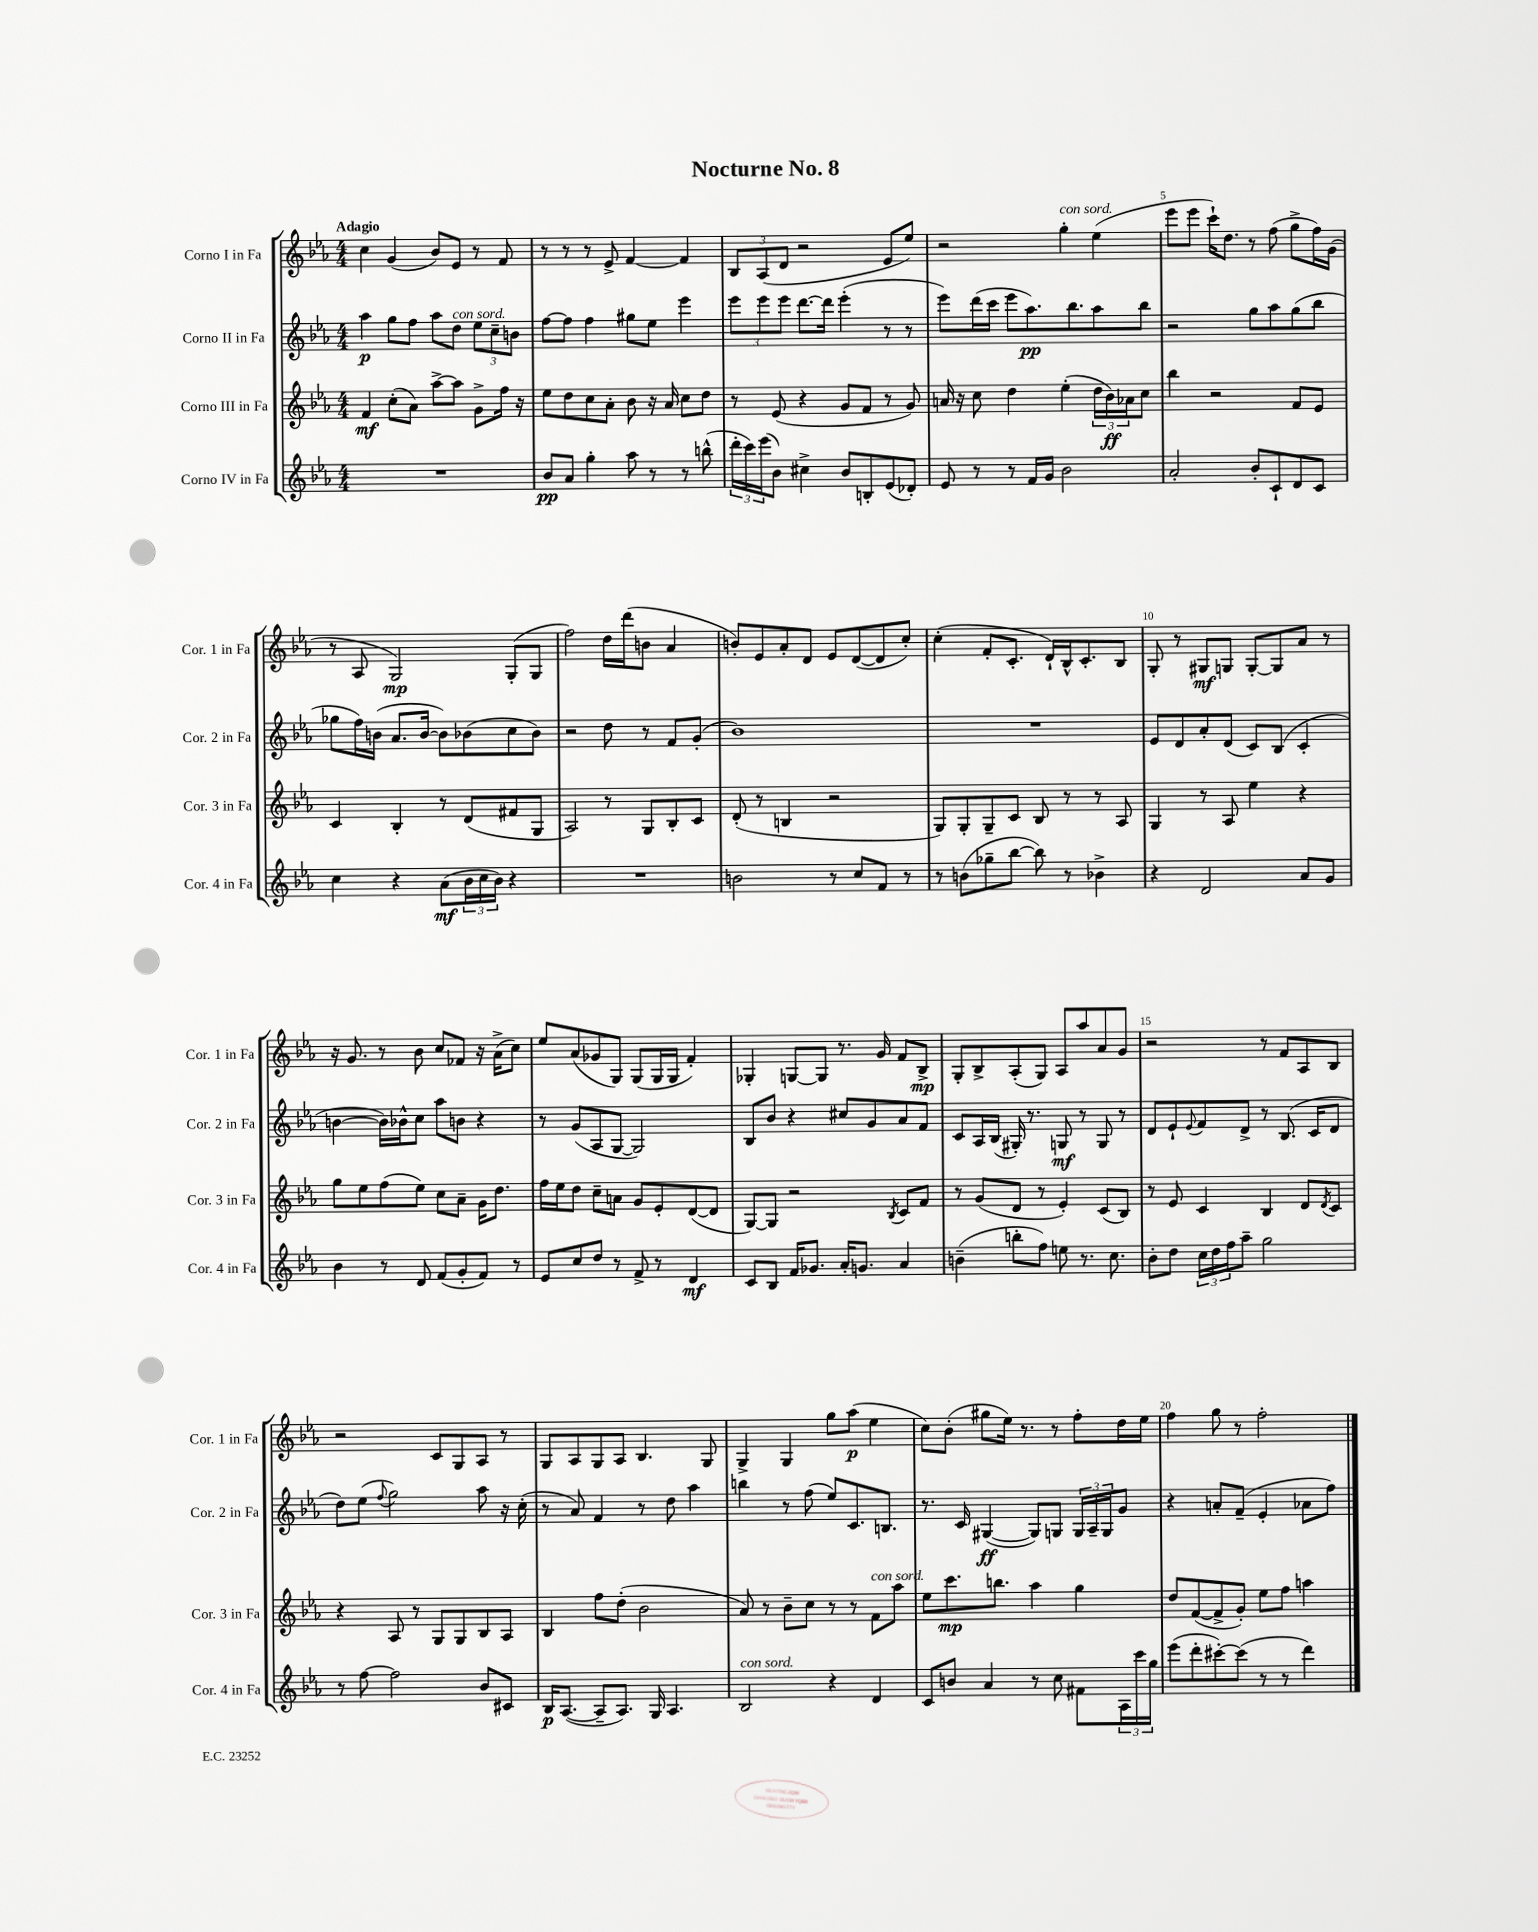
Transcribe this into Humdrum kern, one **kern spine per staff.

**kern	**kern	**kern	**kern
*staff4	*staff3	*staff2	*staff1
*clefG2	*clefG2	*clefG2	*clefG2
*k[b-e-a-]	*k[b-e-a-]	*k[b-e-a-]	*k[b-e-a-]
*M4/4	*M4/4	*M4/4	*M4/4
1r	4f	4aa-	4cc
.	(8cc'	8gg	(4g
.	8a-)	8ff	.
.	[8aa-^	8aa-	8b-)
.	8aa-]	8dd	8e-
.	8g^	12ee-	8r
.	.	12cc~	.
.	16ff	.	8f
.	.	12b	.
.	16r	.	.
=	=	=	=
8b-	8ee-	[8ff	8r
8a-	8dd	8ff]	8r
4gg'	8cc	4ff	8r
.	8a-'	.	8e-^
8aa-	8b-	8gg#	[4f
8r	16r	8ee-	.
.	16a-	.	.
8r	8cc	4eee-	4f]
(8bb^^	8dd	.	.
=	=	=	=
24ddd'	8r	12eee-	12B-
24ccc)	.	.	.
(24eee-	.	12eee-	(12A-
8b-)	(8e-	.	.
.	.	12eee-	12d
4cc#^	4r	[8.ddd	2r
.	.	16ddd]	.
8b-	8g	(4eee-'	.
8B'	8f	.	.
(8e-	8r	8r	8e-
8d-')	8g)	8r	8ee-)
=	=	=	=
8e-	16a	8eee-)	2r
.	16r	.	.
8r	8cc	(16ddd	.
.	.	16ccc	.
8r	4dd	8eee-	.
16f	.	8.aa-)	.
16g	.	.	.
2b-	(4ee-'	.	4gg'
.	.	8.bb-	.
.	24dd	8aa-	(4ee-
.	24b-)	.	.
.	24a-	.	.
.	8cc	8bb-	.
=	=	=	=
2a-'	4bb-	2r	8eee-
.	.	.	8eee-
.	2r	.	16ccc`)
.	.	.	8.dd
8b-'	.	8gg	8r
8c`	.	8aa-	(8ff
8d	8f	(8gg	8gg^
8c	8e-	8bb-	16ff)
.	.	.	(16g
=	=	=	=
4cc	4c	8gg-	8r
.	.	16ff)	8A-
.	.	(16b	.
4r	4B-'	8.a-	2G)
.	.	[16b	.
(8a-	8r	8b])	.
24b-	(8d	(8b-	.
24cc	.	.	.
24b-)	.	.	.
4r	8f#	8cc	(8G'
.	8G	8b-)	8G
=	=	=	=
1r	2A-)	2r	2ff)
.	8r	8dd	16dd
.	.	.	(16ddd
.	8G	8r	8b
.	8B-'	8f	4a-
.	8c	(8g'	.
=	=	=	=
2b	(8d'	1b-)	8b')
.	8r	.	8e-
.	4B	.	8a-'
.	.	.	8d
8r	2r	.	8e-
8cc	.	.	([8d
8f	.	.	8d]
8r	.	.	8cc')
=	=	=	=
8r	8G)	1r	(4cc'
(8b	8G'	.	.
8gg-~	8G~	.	8f'
[8bb-	8c	.	8.c'
8bb-])	8B-	.	.
.	.	.	16d`)
8r	8r	.	16B-^^
.	.	.	8.c'
4b-^	8r	.	.
.	8A-	.	8B-
=	=	=	=
4r	4G	8e-	8G'
.	.	8d	8r
2d	8r	8a-'	8G#
.	8A-	(8d	8G
.	4ee-	8c)	[8G'
.	.	(8B-	8G]
8a-	4r	4c'	8a-
8g	.	.	8r
=	=	=	=
4b-	8gg	[4b	16r
.	.	.	8.g
.	8ee-	.	.
8r	(8ff	16b])	8r
.	.	16b-^^	.
8d	8ee-)	8cc	8b-
(8f	8cc	8aa-	8cc
8g'	8a-~	8b	8f-
8f)	16g	4r	16r
.	8.dd	.	(16a-^
8r	.	.	8cc)
=	=	=	=
8e-	16ff	8r	8ee-
.	16ee-	.	.
8cc	8dd	(8g	(8a-
8dd	8cc~	8A-	8g-
8r	8a	[8G	8G)
8f^	8g	2G])	(8G
8r	8e-'	.	16G
.	.	.	16G
4d	([8d	.	4f')
.	8d]	.	.
=	=	=	=
8c	[8G)	8B-	4G-'
8B-	8G]	8b-	.
16f	2r	4r	[8G
8.g-	.	.	.
.	.	.	8G]
16a-'	.	8cc#	8.r
8.g	.	.	.
.	.	8g	.
.	.	.	16g
.	8qB-	.	.
4a-	8c	8a-	8f
.	8f	8f	8B-^
=	=	=	=
(4b~	8r	8c	8G'
.	(8g	16A-	8B-^
.	.	(16B-	.
8bb'	8d	16G#')	(8A-'
.	.	8.r	.
8ff)	8r	.	8G)
8ee	4e-')	8G	8A-
8.r	.	8r	8aa-
.	(8c	8G	8a-
8.cc	.	.	.
.	8B-)	8r	8g
=	=	=	=
8b-'	8r	8d	2r
8dd	8e-	8e-`	.
.	.	8qqe-	.
24cc	4c	8f	.
24dd	.	.	.
24ff	.	.	.
8aa-~	.	8d^	.
2gg	4B-	8r	8r
.	.	(8.B-	8f
.	8d	.	8A-
.	.	16c	.
.	8qd	.	.
.	8c	8d	8B-
=	=	=	=
8r	4r	8dd)	2r
[8ff	.	(8ee-	.
.	.	8qqff	.
2ff]	8A-	2gg)	.
.	8r	.	.
.	8G	.	8c
.	8G	.	8G
8b-	8B-	8aa-	8A-
8c#	8A-	16r	8r
.	.	(16cc'	.
=	=	=	=
16B-	4B-	8r	8G
([8.A-	.	.	.
.	.	8a-)	8A-
8A-~]	8ff	4f	8G
8.A-)	(8dd'	.	8A-
.	2b-	8r	4.B-
16G	.	.	.
4.A-	.	8dd	.
.	.	4aa-	.
.	.	.	8G
=	=	=	=
2B-	8a-)	4bb	4G^
.	8r	.	.
.	8b-~	8r	4G
.	8cc	(8ff	.
4r	8r	8ee-)	8gg
.	8r	8.c	(8aa-
4d	8f	.	4ee-
.	.	8.B	.
.	8aa-	.	.
=	=	=	=
8c	8ee-	8.r	8cc)
8b	8.ccc	.	(8b-'
.	.	16c	.
4a-	.	([4G#	8gg#
.	8.bb	.	.
.	.	.	16ee-)
.	.	.	8.r
8r	4aa-	8G#])	.
8cc	.	8G	8r
8f#	4gg	24G	8ff'
.	.	24A-~	.
.	.	24G	.
24A-	.	8g	16dd
24ccc	.	.	.
.	.	.	16ee-
24gg	.	.	.
=	=	=	=
(8eee-	8dd	4r	4ff
8ddd'	([8f	.	.
[8ccc#')	8f^]	8a'	8gg
(8ccc#]	8g')	(8f~	8r
8r	8ee-	4e-'	2ff'
8r	8ff	.	.
4ddd)	4aa	8a-	.
.	.	8ff)	.
==	==	==	==
*-	*-	*-	*-
